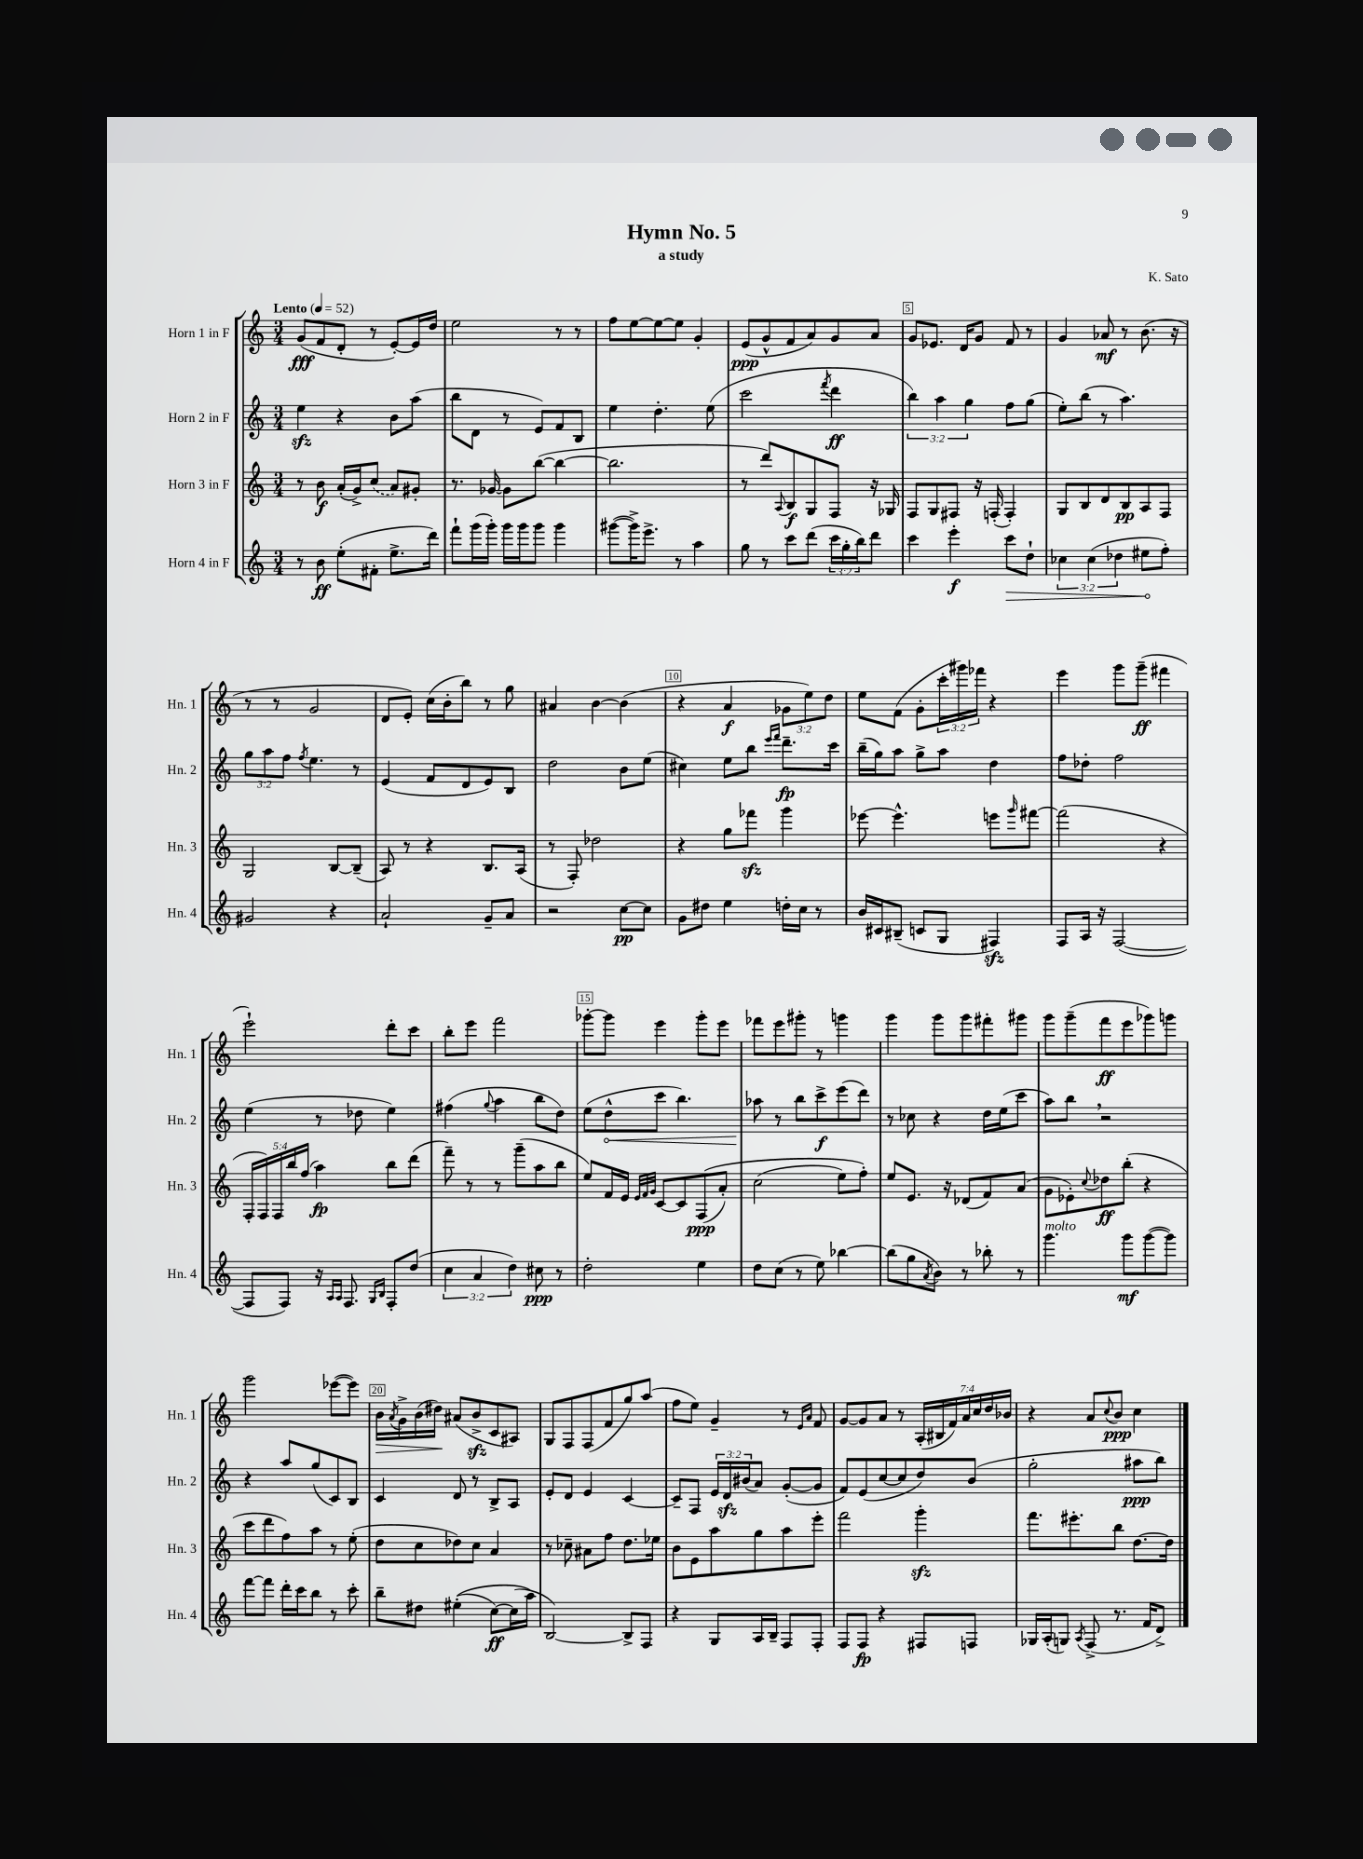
\header { title = "Hymn No. 5" composer = "K. Sato" subtitle = "a study" }
<<
\new StaffGroup <<
\new Staff = "s0" \with { instrumentName = "Horn 1 in F" shortInstrumentName = "Hn. 1" } {
    \clef treble \key c \major \numericTimeSignature \time 3/4 \override Staff.TupletNumber.text = #tuplet-number::calc-fraction-text \tempo "Lento" 4 = 52
    g'8\fff( f'8 d'8-. r8 e'8~-.) e'16 d''16 |
    e''2 r8 r8 |
    f''8 e''8~ e''8~ e''8 g'4-. |
    e'8\ppp( g'8-^ f'8 a'8) g'8 a'8 |
    g'8 ees'8. d'16 g'8 f'8 r8 |
    g'4 aes'8\mf r8 b'8.( r16 |
    r8 r8 g'2 |
    d'8 e'8-.) c''16( b'16-. b''8) r8 g''8 |
    ais'4 b'4~ b'4( |
    r4 a'4\f \tuplet 3/2 { ges'8 e''8) d''8 } |
    e''8 f'8( g'8-. \tuplet 3/2 { c'''16-. gis'''16) fes'''16 } r4 |
    e'''4 g'''8 g'''8--\ff( fis'''4 |
    e'''2-!) d'''8-. c'''8 |
    b''8-. e'''8 f'''2 |
    ges'''8~-. ges'''8 e'''4 ges'''8-. e'''8 |
    fes'''8 e'''8 gis'''8-. r8 g'''4 |
    g'''4 g'''8 g'''8 fis'''8-. gis'''8 |
    g'''8 g'''8--( f'''8\ff e'''8 ges'''8) g'''8 |
    g'''2 ees'''8~( ees'''8) |
    b'16\> \acciaccatura { a'8 } g'16-> b'16( dis''16\!) ais'8( b'8->\sfz c'8 ais8) |
    g8 f8 f8( f'8 g''8) a''8( |
    f''8 e''8) g'4-- r8 \grace { e'16 a'16 } f'8 |
    g'8~ g'8 a'8 r8 \tuplet 7/4 { a16-.( bis16 f'16) a'16 c''16 d''16 bes'16 } |
    r4 a'8 \appoggiatura { c''8 } b'8\ppp c''4 \bar "|." |
}
\new Staff = "s1" \with { instrumentName = "Horn 2 in F" shortInstrumentName = "Hn. 2" } {
    \clef treble \key c \major \numericTimeSignature \time 3/4 \override Staff.TupletNumber.text = #tuplet-number::calc-fraction-text
    e''4\sfz r4 b'8 a''8( |
    b''8 d'8 r8 e'8) f'8 b8 |
    e''4 d''4.-. e''8( |
    c'''2 \acciaccatura { f'''8 } d'''4\ff |
    \tuplet 3/2 { b''4) a''4 g''4 } f''8 g''8( |
    e''8-.) b''8( r8 a''4.) |
    \tuplet 3/2 { g''8 a''8 f''8 } \acciaccatura { f''8 } e''4. r8 |
    e'4( f'8 d'8 e'8) b8 |
    d''2 b'8 e''8( |
    cis''4) e''8 b''8 \grace { e'''16 f'''16 } d'''8.--\fp c'''16 |
    b''16--( g''16) a''8 g''8-> a''8 d''4 |
    f''8 des''8-. f''2 |
    e''4( r8 des''8 e''4) |
    fis''4( \appoggiatura { g''8 } a''4 b''8 d''8) |
    e''8( \once \override Hairpin.circled-tip = ##t d''8-^\< c'''8 b''4.) |
    aes''8\! r8 b''8 c'''8->\f e'''8( d'''8) |
    r8 ces''8 r4 d''16 e''16( c'''8 |
    a''8) b''8 \breathe r2 |
    r4 a''8 g''8( c'8) b8 |
    c'4 d'8 r8 b8-> a8 |
    e'8-. d'8 e'4 c'4~ |
    c'8-- f8 \tuplet 3/2 { e'16 d'16\sfz bis'16( } a'8) g'8~-.( g'8 |
    f'8) e'8( c''8~ c''8 d''8) b'8( |
    g''2-. ais''8\ppp b''8) \bar "|." |
}
\new Staff = "s2" \with { instrumentName = "Horn 3 in F" shortInstrumentName = "Hn. 3" } {
    \clef treble \key c \major \numericTimeSignature \time 3/4 \override Staff.TupletNumber.text = #tuplet-number::calc-fraction-text
    r8 b'8\f a'16-.( g'16->) \once \slurDashed c''8( a'8) gis'8-. |
    r8. ges'16~ ges'8 b''8~( b''4~ |
    b''2. |
    r8 d'''8) \appoggiatura { a8 } b8\f g8 f8 r16 ges16 |
    f8 g8 fis8 r16 f16-.( f4-.) |
    g8 b8 d'8 b8\pp a8 f8 |
    g2 b8~ b8--( |
    a8) r8 r4 b8. a16( |
    r8 f8-.) des''2 |
    r4 g''8 fes'''8\sfz g'''4 |
    ees'''8~ ees'''4.-^ e'''8 \grace { g'''16 } fis'''8~ |
    fis'''2( r4 |
    \tuplet 5/4 { f16-. f16) f16 b''16 f''16( } a''4\fp) b''8 d'''8( |
    f'''8--) r8 r8 g'''8--( a''8 b''8 |
    e''8) f'16 e'16 \grace { e'32 f'32 g'32 } c'8~ c'8 f8\ppp(\( a'8-.) |
    c''2( e''8) f''8-.\) |
    e''8 e'8. r16 des'8( f'8) a'8( |
    g'8 ees'8-.) \appoggiatura { c''8 } des''8\ff b''8-.( r4 |
    c'''8 d'''8 f''8) a''8 r8 e''8-.( |
    d''8 c''8 des''8) c''8 a'4 |
    r8 ces''8-- ais'8 f''8 d''8. ees''16 |
    b'8 e'8 a''8 g''8 a''8 e'''8-. |
    f'''2 g'''4-.\sfz |
    f'''8. eis'''8.-. b''8 d''8.~ d''16 \bar "|." |
}
\new Staff = "s3" \with { instrumentName = "Horn 4 in F" shortInstrumentName = "Hn. 4" } {
    \clef treble \key c \major \numericTimeSignature \time 3/4 \override Staff.TupletNumber.text = #tuplet-number::calc-fraction-text
    r8 b'8\ff e''8-.( fis'8-. e''8.-> d'''16) |
    f'''8-! g'''16( g'''16-.) g'''16 g'''16 g'''8 g'''4 |
    gis'''8~( gis'''16->) e'''8.-> r8 a''4 |
    g''8 r8 c'''8 d'''8( \tuplet 3/2 { c'''16 g''16-. b''16) } d'''8 |
    c'''4 e'''4-.\f \once \override Hairpin.circled-tip = ##t c'''8\> d''8-! |
    \tuplet 3/2 { ces''4 ces''4( des''4 } eis''8\! f''8-.) |
    gis'2 r4 |
    a'2-! g'8-- a'8 |
    r2 c''8~\pp c''8 |
    g'8 dis''8 e''4 d''16-. c''16 r8 |
    b'16 cis'16 bis8--( c'8 g8 fis4\sfz) |
    f8 a16 r16 f2~( |
    f8 f8) r16 \grace { a16 a16 } f8. \grace { g16 b16 } f8-. d''8( |
    \tuplet 3/2 { c''4 a'4 d''4) } cis''8\ppp r8 |
    d''2-. e''4 |
    d''8 c''8( r8 e''8) bes''4~ |
    bes''8( g''8 \acciaccatura { a'8 } b'8) r8 bes''8-. r8 |
    g'''4.^\markup { \italic "molto" } g'''8\mf g'''8~( g'''8) |
    f'''8~ f'''8 d'''16-. c'''16 b''8 r8 c'''8-. |
    b''8-- dis''8 eis''4-.(\( c''8~\ff) c''16( a''16\) |
    b2~) b8-> f8 |
    r4 g8 a16 b16-- f8 f8-. |
    f8 f8\fp r4 fis8 f8 |
    ges16 a16-.( g8) \acciaccatura { a8 } f8->( r8. f'16 d'8->) \bar "|." |
}
>>
>>
\layout { \context { \Score \override BarNumber.break-visibility = ##(#f #t #t) barNumberVisibility = #(every-nth-bar-number-visible 5) \override BarNumber.stencil = #(make-stencil-boxer 0.1 0.3 ly:text-interface::print) } }
